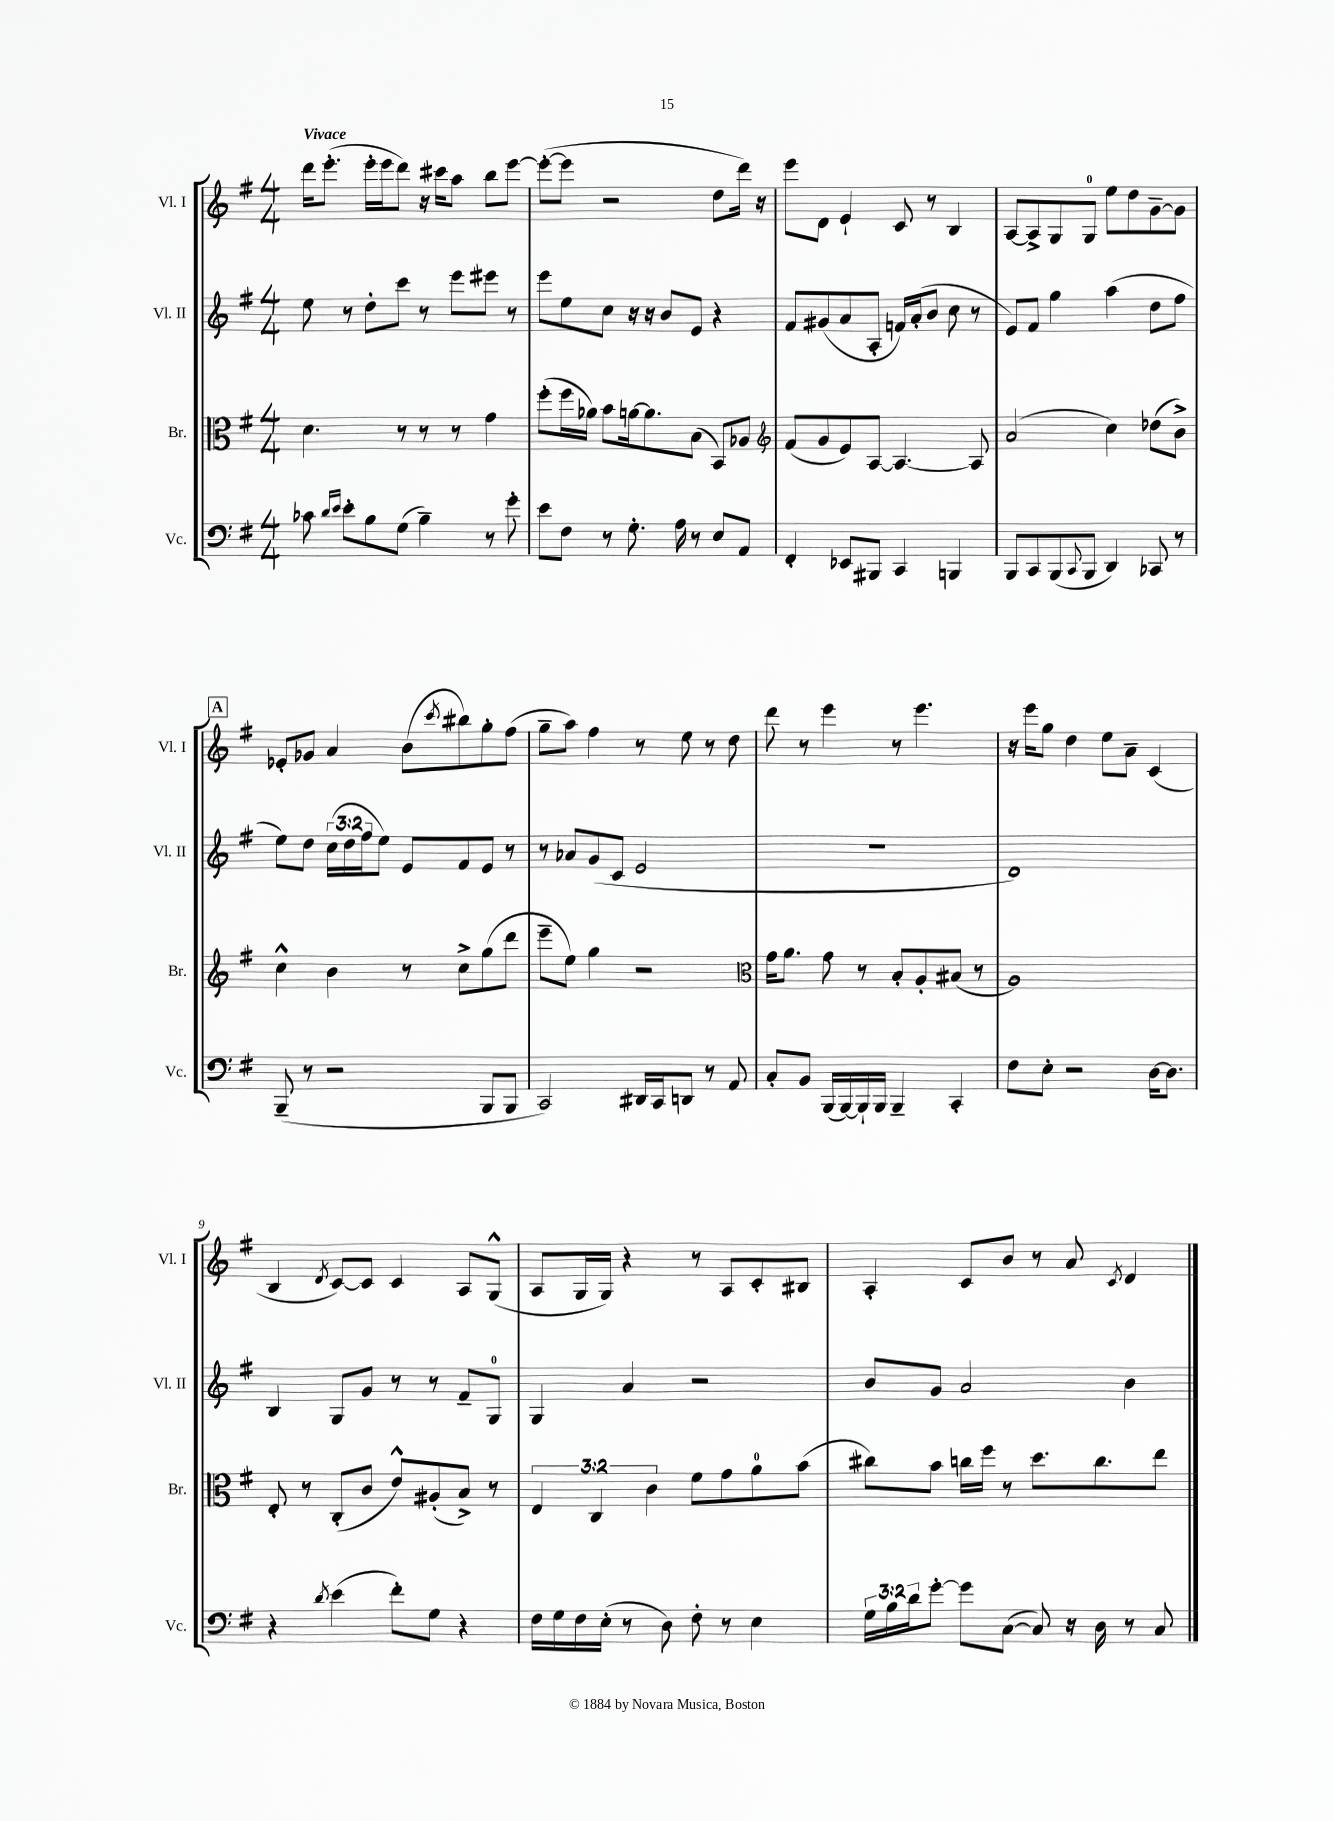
<<
\new StaffGroup <<
\new Staff = "s0" \with { instrumentName = "Vl. I" shortInstrumentName = "Vl. I" } {
    \clef treble \key g \major \numericTimeSignature \time 4/4 \tempo "Vivace"
    d'''16 e'''8.-.( e'''16-. e'''16 d'''8) r16 cis'''16 a''8 b''8 e'''8~ |
    e'''8~-.( e'''8 r2 d''8 d'''16) r16 |
    e'''8 d'8 e'4-! c'8 r8 b4 |
    a8~ a8-> g8 g8-0 e''8 d''8 g'8~-- g'8 |
    \mark \markup { \box "A" } ees'8-. ges'8 a'4 b'8( \acciaccatura { c'''8 } bis''8) g''8-. fis''8( |
    g''8-- a''8) fis''4 r8 e''8 r8 d''8 |
    d'''8 r8 e'''4 r8 e'''4. |
    r16 e'''16 g''8 d''4 e''8 a'8-- c'4( |
    b4 \acciaccatura { d'8 } c'8~) c'8 c'4 a8 g8-^( |
    a8 g16 g16) r4 r8 a8 c'8-. bis8 |
    a4-. c'8 b'8 r8 a'8 \acciaccatura { c'8 } d'4 \bar "|." |
}
\new Staff = "s1" \with { instrumentName = "Vl. II" shortInstrumentName = "Vl. II" } {
    \clef treble \key g \major \numericTimeSignature \time 4/4 \override Staff.TupletNumber.text = #tuplet-number::calc-fraction-text
    e''8 r8 d''8-. c'''8 r8 e'''8 eis'''8 r8 |
    e'''8 e''8 c''8 r16 r16 b'8 e'8 r4 |
    fis'8 gis'8( a'8 a8-. f'16) a'16-.( b'8 c''8 r8 |
    e'8) fis'8 g''4 a''4( d''8 fis''8 |
    \mark \markup { \box "A" } e''8) d''8 \tuplet 3/2 { c''16( d''16 fis''16 } e''8) e'8 fis'8 e'8 r8 |
    r8 aes'8 g'8( c'8 e'2 |
    R1 |
    d'1) |
    b4 g8 g'8 r8 r8 fis'8-- g8-0 |
    g4 a'4 r2 |
    b'8 g'8 a'2 b'4 \bar "|." |
}
\new Staff = "s2" \with { instrumentName = "Br." shortInstrumentName = "Br." } {
    \clef alto \key g \major \numericTimeSignature \time 4/4 \override Staff.TupletNumber.text = #tuplet-number::calc-fraction-text
    d'4. r8 r8 r8 g'4 |
    fis''8-.( fis''16 aes'16) b'8 a'16~ a'8. b8( b,8) aes8 |
    \clef treble fis'8( g'8 e'8) a8~ a4.~ a8 |
    a'2( c''4) des''8( b'8->) |
    \mark \markup { \box "A" } c''4-^ b'4 r8 c''8-> g''8( d'''8 |
    e'''8-- e''8) g''4 r2 |
    \clef alto g'16 a'8. g'8 r8 b8-. a8-. bis8( r8 |
    a1) |
    e8-. r8 c8-.( c'8 e'8-^) ais8-.( b8->) r8 |
    \tuplet 3/2 { e4 c4 c'4 } fis'8 g'8 a'8-0 b'8( |
    cis''8) b'8 c''16 fis''16 r8 d''8. c''8. e''8 \bar "|." |
}
\new Staff = "s3" \with { instrumentName = "Vc." shortInstrumentName = "Vc." } {
    \clef bass \key g \major \numericTimeSignature \time 4/4 \override Staff.TupletNumber.text = #tuplet-number::calc-fraction-text
    ces'8 \grace { d'16 e'16 } e'8-. b8 g8( b4--) r8 g'8-. |
    e'8 fis8 r8 g8.-. a16 r8 e8 a,8 |
    fis,4-. ees,8 bis,,8 c,4 b,,4 |
    b,,8 c,8 b,,8( \appoggiatura { c,8 } b,,8 d,4) ces,8 r8 |
    \mark \markup { \box "A" } b,,8--( r8 r2 b,,8 b,,8 |
    c,2) dis,16 c,16 d,8 r8 a,8 |
    c8-. b,8 b,,16( b,,16~) b,,16-! b,,16 b,,4-- c,4-. |
    fis8 e8-. r2 d16~ d8. |
    r4 \acciaccatura { d'8 } e'4( fis'8-.) g8 r4 |
    fis16 g16 fis16 e16-.( r8 d8) fis8-. r8 e4 |
    \tuplet 3/2 { g16 b16 d'16 } g'8~-. g'8 c8~( c8) r16 d16 r8 c8 \bar "|." |
}
>>
>>
